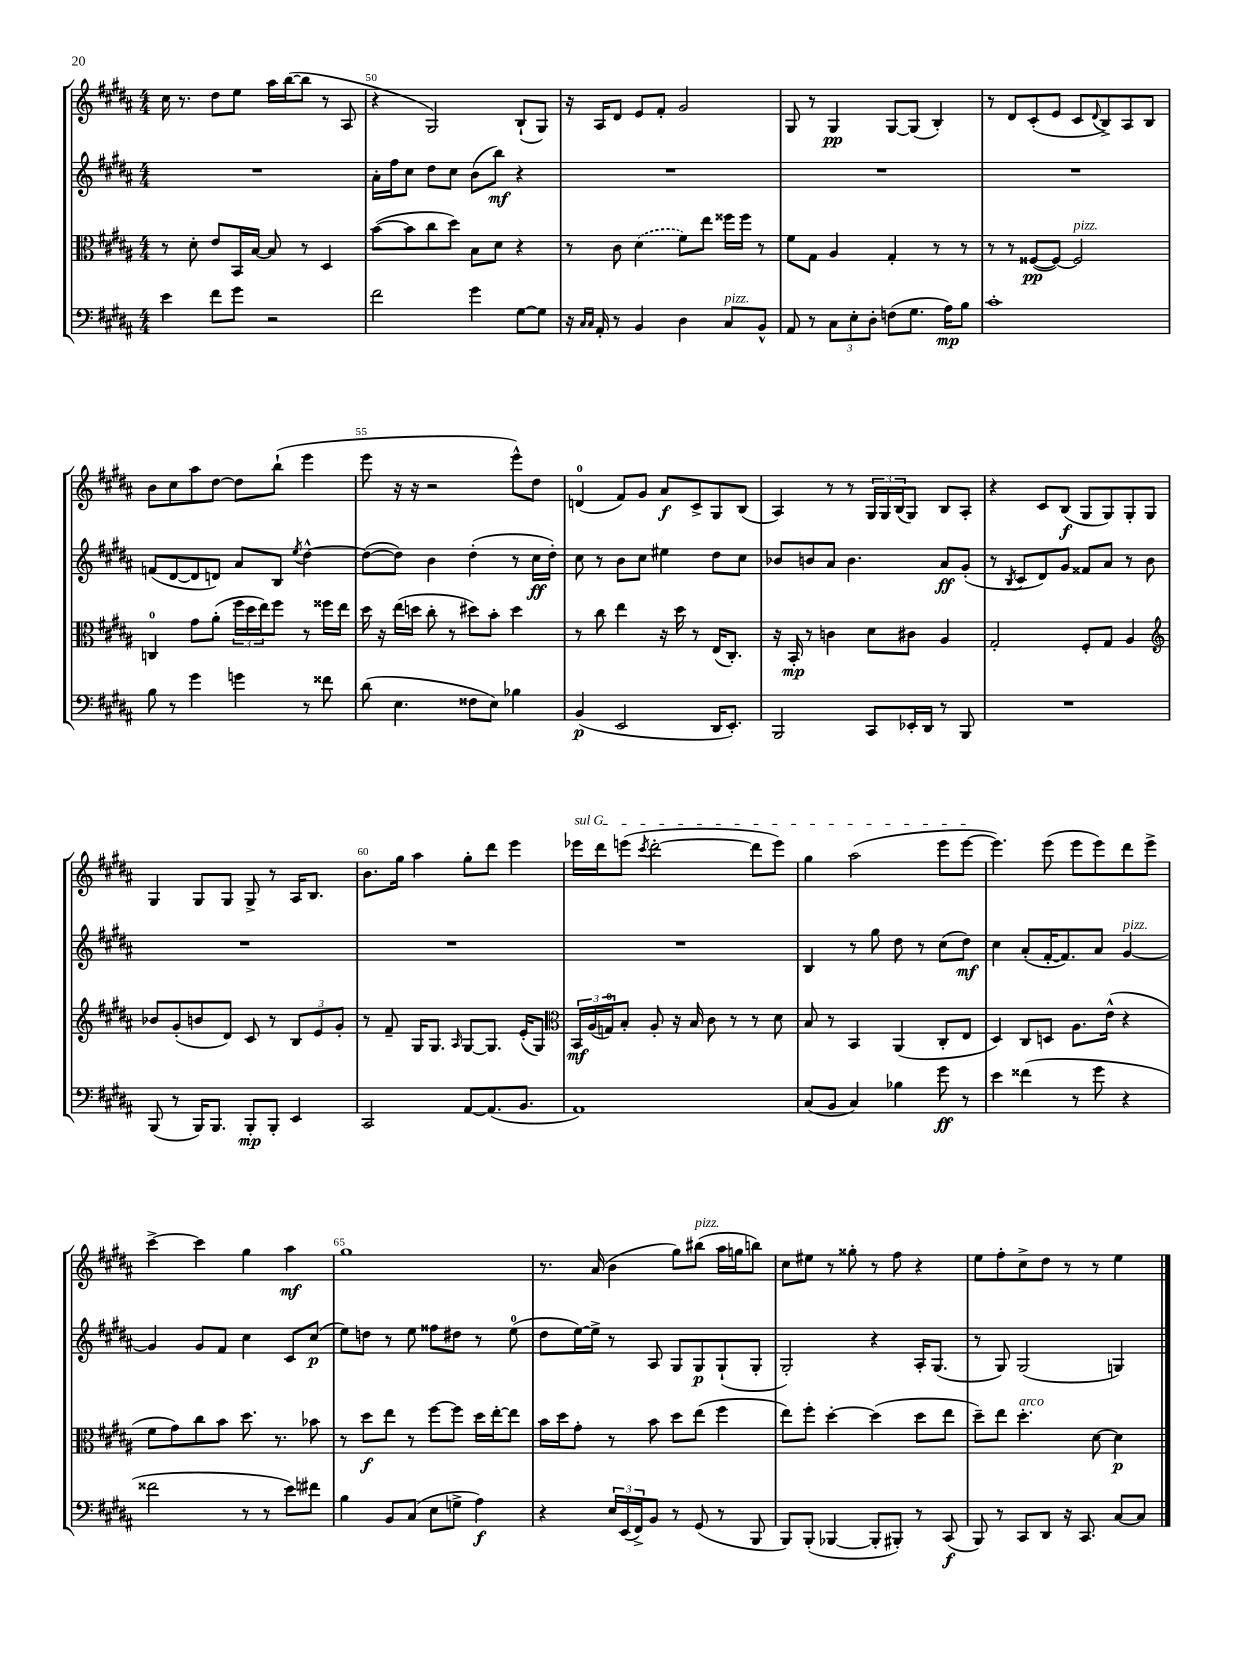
<<
\new StaffGroup <<
\new Staff = "s0" {
    \clef treble \key b \major \numericTimeSignature \time 4/4
    cis''16 r8. dis''8 e''8 ais''16 b''16~( b''8 r8 ais8 |
    r4 gis2) b8-!( gis8) |
    r16 ais16 dis'8 e'8 fis'8-. gis'2 |
    gis8 r8 gis4\pp gis8~ gis8( b4-.) |
    r8 dis'8 cis'8-.( e'8 cis'8 \appoggiatura { dis'8 } b8->) ais8 b8 |
    b'8 cis''8 ais''8 dis''8~ dis''8 b''8-!( e'''4 |
    e'''8 r16 r16 r2 e'''8-^) dis''8 |
    d'4-0( fis'8) gis'8 ais'8\f cis'8-> gis8 b8( |
    ais4) r8 r8 \tuplet 3/2 { gis16 gis16 b16( } gis8) b8 ais8-. |
    r4 cis'8 b8\f( gis8 gis8) gis8-. gis8 |
    gis4 gis8 gis8 gis8-> r8 ais16 b8. |
    b'8. gis''16 ais''4 gis''8-. dis'''8 e'''4 |
    \once \override TextSpanner.bound-details.left.text = \markup { \italic "sul G" } ees'''16\startTextSpan dis'''16 e'''8( \acciaccatura { cis'''8 } dis'''2~-. dis'''8 e'''8) |
    gis''4 ais''2( e'''8 e'''8~\stopTextSpan |
    e'''4.) e'''8( e'''8 e'''8) dis'''8 e'''8-> |
    cis'''4~-> cis'''4 gis''4 ais''4\mf |
    gis''1 |
    r8. ais'16( b'4 gis''8) bis''8^\markup { \italic "pizz." }( ais''16 g''16 b''8) |
    cis''8 eis''8 r8 gisis''8-. r8 fis''8 r4 |
    e''8 fis''8-. cis''8-> dis''8 r8 r8 e''4 \bar "|." |
}
\new Staff = "s1" {
    \clef treble \key b \major \numericTimeSignature \time 4/4
    R1 |
    ais'16-. fis''16 cis''8 dis''8 cis''8 b'8( b''8\mf) r4 |
    R1 |
    R1 |
    R1 |
    f'8( dis'8~ dis'8 d'8) ais'8 b8 \acciaccatura { e''8 } dis''4~-^ |
    dis''8~( dis''8) b'4 dis''4-.( r8 cis''16\ff dis''16-.) |
    cis''8 r8 b'8 cis''8 eis''4 dis''8 cis''8 |
    bes'8 b'8 ais'8 b'4. ais'8\ff gis'8-.( |
    r8 \acciaccatura { b8 } cis'8 dis'8) gis'8 fisis'8 ais'8 r8 b'8 |
    R1 |
    R1 |
    R1 |
    b4 r8 gis''8 dis''8 r8 cis''8( dis''8\mf) |
    cis''4 ais'8-.( fis'16~-. fis'8.) ais'8 gis'4~^\markup { \italic "pizz." } |
    gis'4 gis'8 fis'8 cis''4 cis'8 cis''8\p( |
    e''8) d''8 r8 e''8 fisis''8 dis''8 r8 e''8-0( |
    dis''8 e''16~) e''16-> r8 ais8 gis8 gis8\p gis8-!( gis8-. |
    gis2-.) r4 ais16-. gis8.( |
    r8 gis8) gis2( g4) \bar "|." |
}
\new Staff = "s2" {
    \clef alto \key b \major \numericTimeSignature \time 4/4
    r8 dis'8-. e'8 b,16 b16~ b8 r8 dis4 |
    b'8~( b'8 cis''8 dis''8) b8 dis'8 r4 |
    r8 cis'8 \once \slurDashed dis'4( fis'8) e''8 fisis''16 fisis''16 r8 |
    fis'8 gis8 ais4 gis4-. r8 r8 |
    r8 r8 fisis8~\pp( fisis8~) fisis2^\markup { \italic "pizz." } |
    c4-0 gis'8 ais'8-.( \tuplet 3/2 { fis''16 dis''16 e''16) } fis''8 r8 fisis''16 e''16 |
    dis''16 r16 e''16( d''16 cis''8-. r8 dis''8) b'8-. dis''4 |
    r8 cis''8 e''4 r16 dis''16 r8 e16( cis8.-.) |
    r16 b,16-.\mp r8 c'4 dis'8 cis'8 ais4 |
    gis2-. fis8-. gis8 ais4 |
    \clef treble bes'8 gis'8-.( b'8 dis'8) cis'8 r8 \tuplet 3/2 { b8 e'8 gis'8-. } |
    r8 fis'8-- gis16 gis8. \grace { ais16 } gis8~ gis8. e'16-.( gis8) |
    \clef alto \tuplet 3/2 { b,16\mf ais16( g16-0) } b8-. ais8-. r16 b16 cis'8 r8 r8 dis'8 |
    b8 r8 b,4 ais,4( cis8-. e8 |
    dis4) cis8 d8 ais8. e'16-^( r4 |
    fis'8 gis'8) cis''8 b'8 dis''8. r8. bes'8 |
    r8 dis''8\f e''8 r8 fis''8~ fis''8 dis''16 e''16~-. e''8 |
    b'16 dis''16 gis'8-. r8 b'8 dis''8 e''8( fis''4 |
    e''8) fis''8-. dis''4~-. dis''4( dis''8 e''8 |
    dis''8--) e''8 dis''4.-.^\markup { \italic "arco" } dis'8~ dis'4\p \bar "|." |
}
\new Staff = "s3" {
    \clef bass \key b \major \numericTimeSignature \time 4/4
    e'4 fis'8 gis'8 r2 |
    fis'2 gis'4 gis8~ gis8 |
    r16 \grace { cis16 cis16 } ais,16-. r8 b,4 dis4 cis8^\markup { \italic "pizz." } b,8-^ |
    ais,8 r8 \tuplet 3/2 { cis8 e8-. dis8-. } f8( gis8. ais16\mp) b8 |
    cis'1-. |
    b8 r8 gis'4 g'4 r8 fisis'8 |
    dis'8( e4. fisis8 e8) bes4 |
    b,4\p( e,2 dis,16 e,8.-.) |
    b,,2 cis,8 ees,16-. dis,16 r8 b,,8 |
    R1 |
    b,,8( r8 b,,16) b,,8. b,,8-.\mp b,,8-. e,4 |
    cis,2 ais,8~ ais,8.( b,8. |
    ais,1) |
    cis8( b,8 cis4) bes4 gis'8\ff r8 |
    e'4 fisis'4( r8 gis'8 r4 |
    fisis'2 r8 r8 e'8) fis'8 |
    b4 b,8 cis8( e8 g8-> ais4\f) |
    r4 \tuplet 3/2 { e16 e,16( fis,16->) } b,8 r8 gis,8( r8 b,,8 |
    b,,8) b,,8-.( bes,,4~ bes,,8-. bis,,8-.) r8 cis,8\f( |
    b,,8) r8 cis,8 dis,8 r16 cis,8. cis8~ cis8 \bar "|." |
}
>>
>>
\layout { \context { \Score currentBarNumber = #49 \override BarNumber.break-visibility = ##(#f #t #t) barNumberVisibility = #(every-nth-bar-number-visible 5) } }
